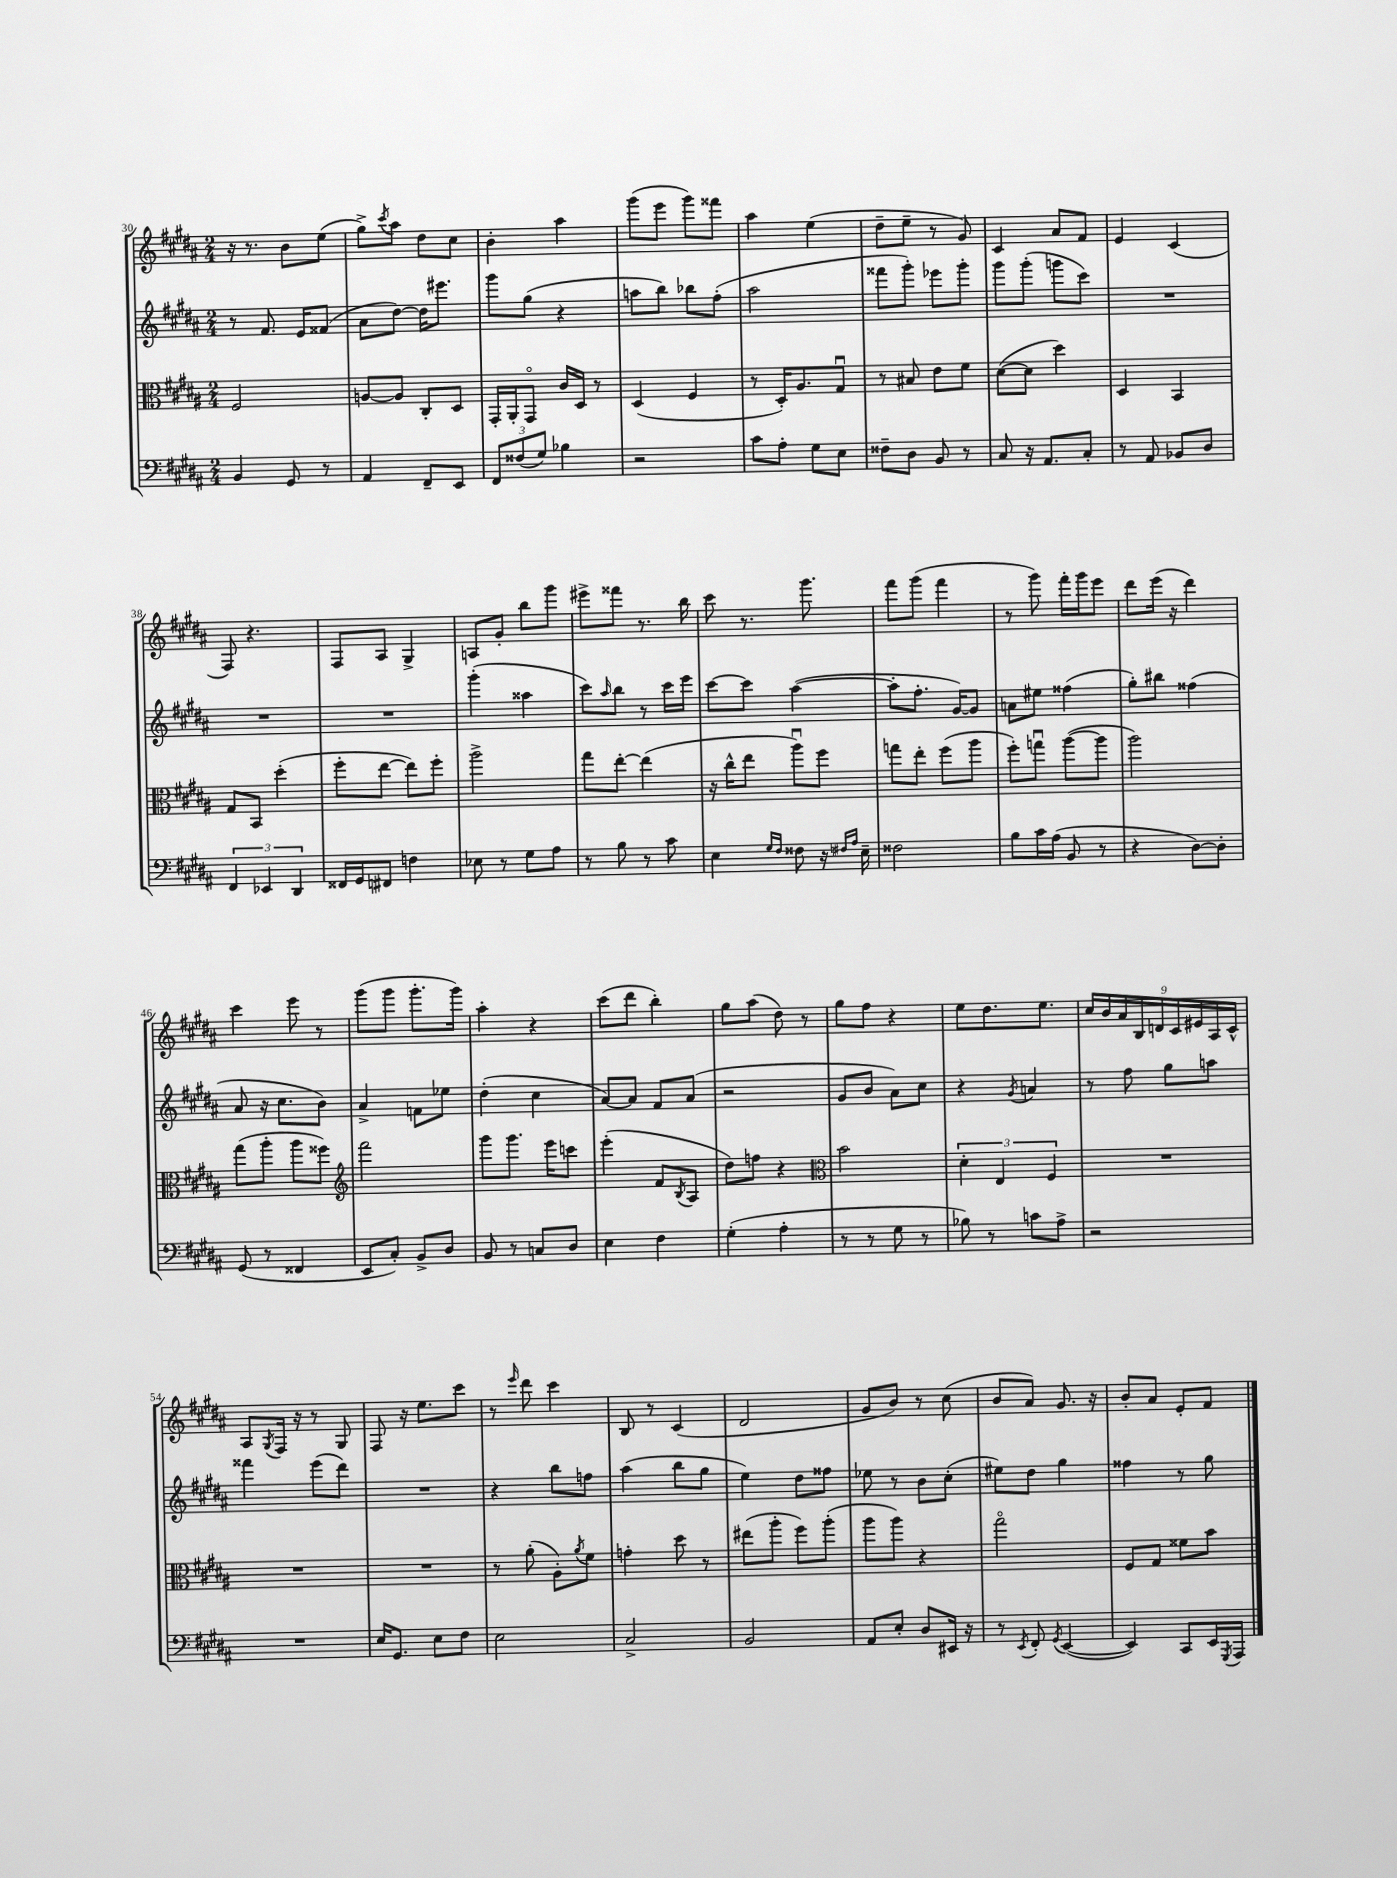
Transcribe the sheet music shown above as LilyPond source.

<<
\new StaffGroup <<
\new Staff = "s0" {
    \clef treble \key b \major \numericTimeSignature \time 2/4
    r16 r8. b'8 e''8( |
    gis''8->) \acciaccatura { cis'''8 } ais''8 dis''8 cis''8 |
    b'4-. ais''4 |
    gis'''8( e'''8 gis'''8) fisis'''8 |
    ais''4 e''4( |
    dis''8-- e''8-- r8 gis'8) |
    cis'4 ais'8 fis'8 |
    e'4 cis'4( |
    fis8) r4. |
    fis8 ais8 gis4-> |
    a8 gis'8-. b''8 gis'''8 |
    eis'''8-> fisis'''8 r8. b''16 |
    cis'''8 r8. gis'''8. |
    fis'''8 gis'''8( fis'''4 |
    r8 gis'''8) fis'''16-. gis'''16 e'''8 |
    dis'''8 e'''16( r16 dis'''4) |
    cis'''4 e'''8 r8 |
    gis'''8( gis'''8 gis'''8.-. gis'''16) |
    ais''4-. r4 |
    cis'''8( dis'''8 b''4-.) |
    gis''8 ais''8( dis''8) r8 |
    gis''8 fis''8 r4 |
    e''8 dis''8. e''8. |
    \tuplet 9/8 { cis''16 b'16 ais'16 b16 d'16 cis'16 eis'16 ais16 cis'16-^ } |
    ais8 \acciaccatura { gis8 } fis16 r16 r8 gis8 |
    fis8 r16 e''8. cis'''8 |
    r8 \grace { e'''16 } dis'''8 cis'''4 |
    b8 r8 cis'4( |
    dis'2 |
    gis'8 b'8) r8 cis''8( |
    b'8 ais'8) gis'8. r16 |
    b'8-. ais'8 e'8-. fis'8 \bar "|." |
}
\new Staff = "s1" {
    \clef treble \key b \major \numericTimeSignature \time 2/4
    r8 fis'8. e'16 fisis'8( |
    ais'8 dis''8~) dis''16 eis'''8. |
    gis'''8 gis''8( r4 |
    a''8 b''8) bes''8 fis''8-.( |
    ais''2 |
    fisis'''8 gis'''8-.) ees'''8 gis'''8-. |
    gis'''8 gis'''8-.( g'''8 cis'''8) |
    R2 |
    R2 |
    R2 |
    gis'''4-.( aisis''4 |
    cis'''8) \grace { ais''16 } b''8 r8 cis'''16 e'''16 |
    cis'''8~ cis'''8 ais''4~( |
    ais''8-. fis''8.-. gis'16~) gis'8 |
    a'8 eis''8 fisis''4( |
    gis''8-.) bis''8 fisis''4( |
    ais'8 r16 cis''8. b'8) |
    ais'4-> f'8 ees''8 |
    dis''4-.( cis''4 |
    ais'8~) ais'8 fis'8 ais'8( |
    r2 |
    gis'8 b'8 ais'8) cis''8 |
    r4 \acciaccatura { gis'8 } a'4 |
    r8 fis''8 gis''8 a''8 |
    fisis'''4 e'''8( dis'''8) |
    R2 |
    r4 b''8 f''8 |
    ais''4( b''8 gis''8 |
    e''4) dis''8 fisis''8 |
    ees''8 r8 b'8 cis''8-.( |
    eis''8) dis''8 gis''4 |
    fisis''4 r8 gis''8 \bar "|." |
}
\new Staff = "s2" {
    \clef alto \key b \major \numericTimeSignature \time 2/4
    fis2 |
    a8~ a8 cis8-. dis8 |
    gis,16-. ais,16-. gis,8\flageolet cis'16 dis16 r8 |
    dis4( fis4 |
    r8 dis16-.) ais8. gis8\downbow |
    r8 bis8 e'8 fis'8 |
    dis'8~( dis'8 dis''4) |
    dis4 b,4 |
    gis8 b,8 dis''4-.( |
    fis''8-. e''8~ e''8) fis''8-. |
    ais''2-> |
    gis''8 e''8~-. e''4( |
    r16 cis''16-^ e''8 ais''8\downbow) fis''8 |
    g''8 e''8-. fis''8( ais''8 |
    fis''8-.) g''8\downbow ais''8~( ais''8 |
    ais''2) |
    gis''8( ais''8-. ais''8 fisis''8) |
    \clef treble fis'''2 |
    gis'''8 gis'''8. e'''16 c'''8 |
    e'''4-.( fis'8 \acciaccatura { b8 } ais8 |
    dis''8) f''8 r4 |
    \clef alto b'2 |
    \tuplet 3/2 { dis'4-. e4 fis4 } |
    R2 |
    R2 |
    R2 |
    r8 ais'8-.( ais8-.) \acciaccatura { ais'8 } fis'8 |
    g'4-. dis''8 r8 |
    eis''8( ais''8-. fis''8) ais''8-.( |
    ais''8 ais''8) r4 |
    gis''2\flageolet |
    fis8 gis8 fisis'8 b'8 \bar "|." |
}
\new Staff = "s3" {
    \clef bass \key b \major \numericTimeSignature \time 2/4
    b,4 gis,8 r8 |
    ais,4 fis,8-- e,8 |
    \tuplet 3/2 { fis,8 fisis8( gis8) } bes4 |
    r2 |
    cis'8 ais8-. gis8 e8 |
    fisis8-- dis8 b,8 r8 |
    cis8 r16 ais,8. cis8-. |
    r8 ais,8 bes,8 dis8 |
    \tuplet 3/2 { fis,4 ees,4 dis,4 } |
    fisis,16 gis,16 fis,8 f4 |
    ees8 r8 gis8 ais8 |
    r8 b8 r8 cis'8 |
    e4 \grace { gis16 fis16 } fisis8 r16 \grace { fis16 ais16 } e16-- |
    fisis2 |
    b8 cis'16 ais16( b,8 r8 |
    r4 dis8~) dis8-. |
    gis,8( r8 fisis,4 |
    e,8 cis8-.) b,8-> dis8 |
    b,8 r8 c8 dis8 |
    e4 fis4 |
    gis4-.( ais4-. |
    r8 r8 gis8 r8 |
    bes8) r8 c'8 ais8-> |
    r2 |
    R2 |
    e16 gis,8. e8 fis8 |
    e2 |
    cis2-> |
    b,2 |
    ais,8 e8-. dis8 eis,16 r16 |
    r8 \acciaccatura { e,8 } fis,8-. \acciaccatura { gis,8 } e,4~( |
    e,4) cis,8 e,16 \acciaccatura { gis,,8 } ais,,16 \bar "|." |
}
>>
>>
\layout { \context { \Score currentBarNumber = #30 } }
